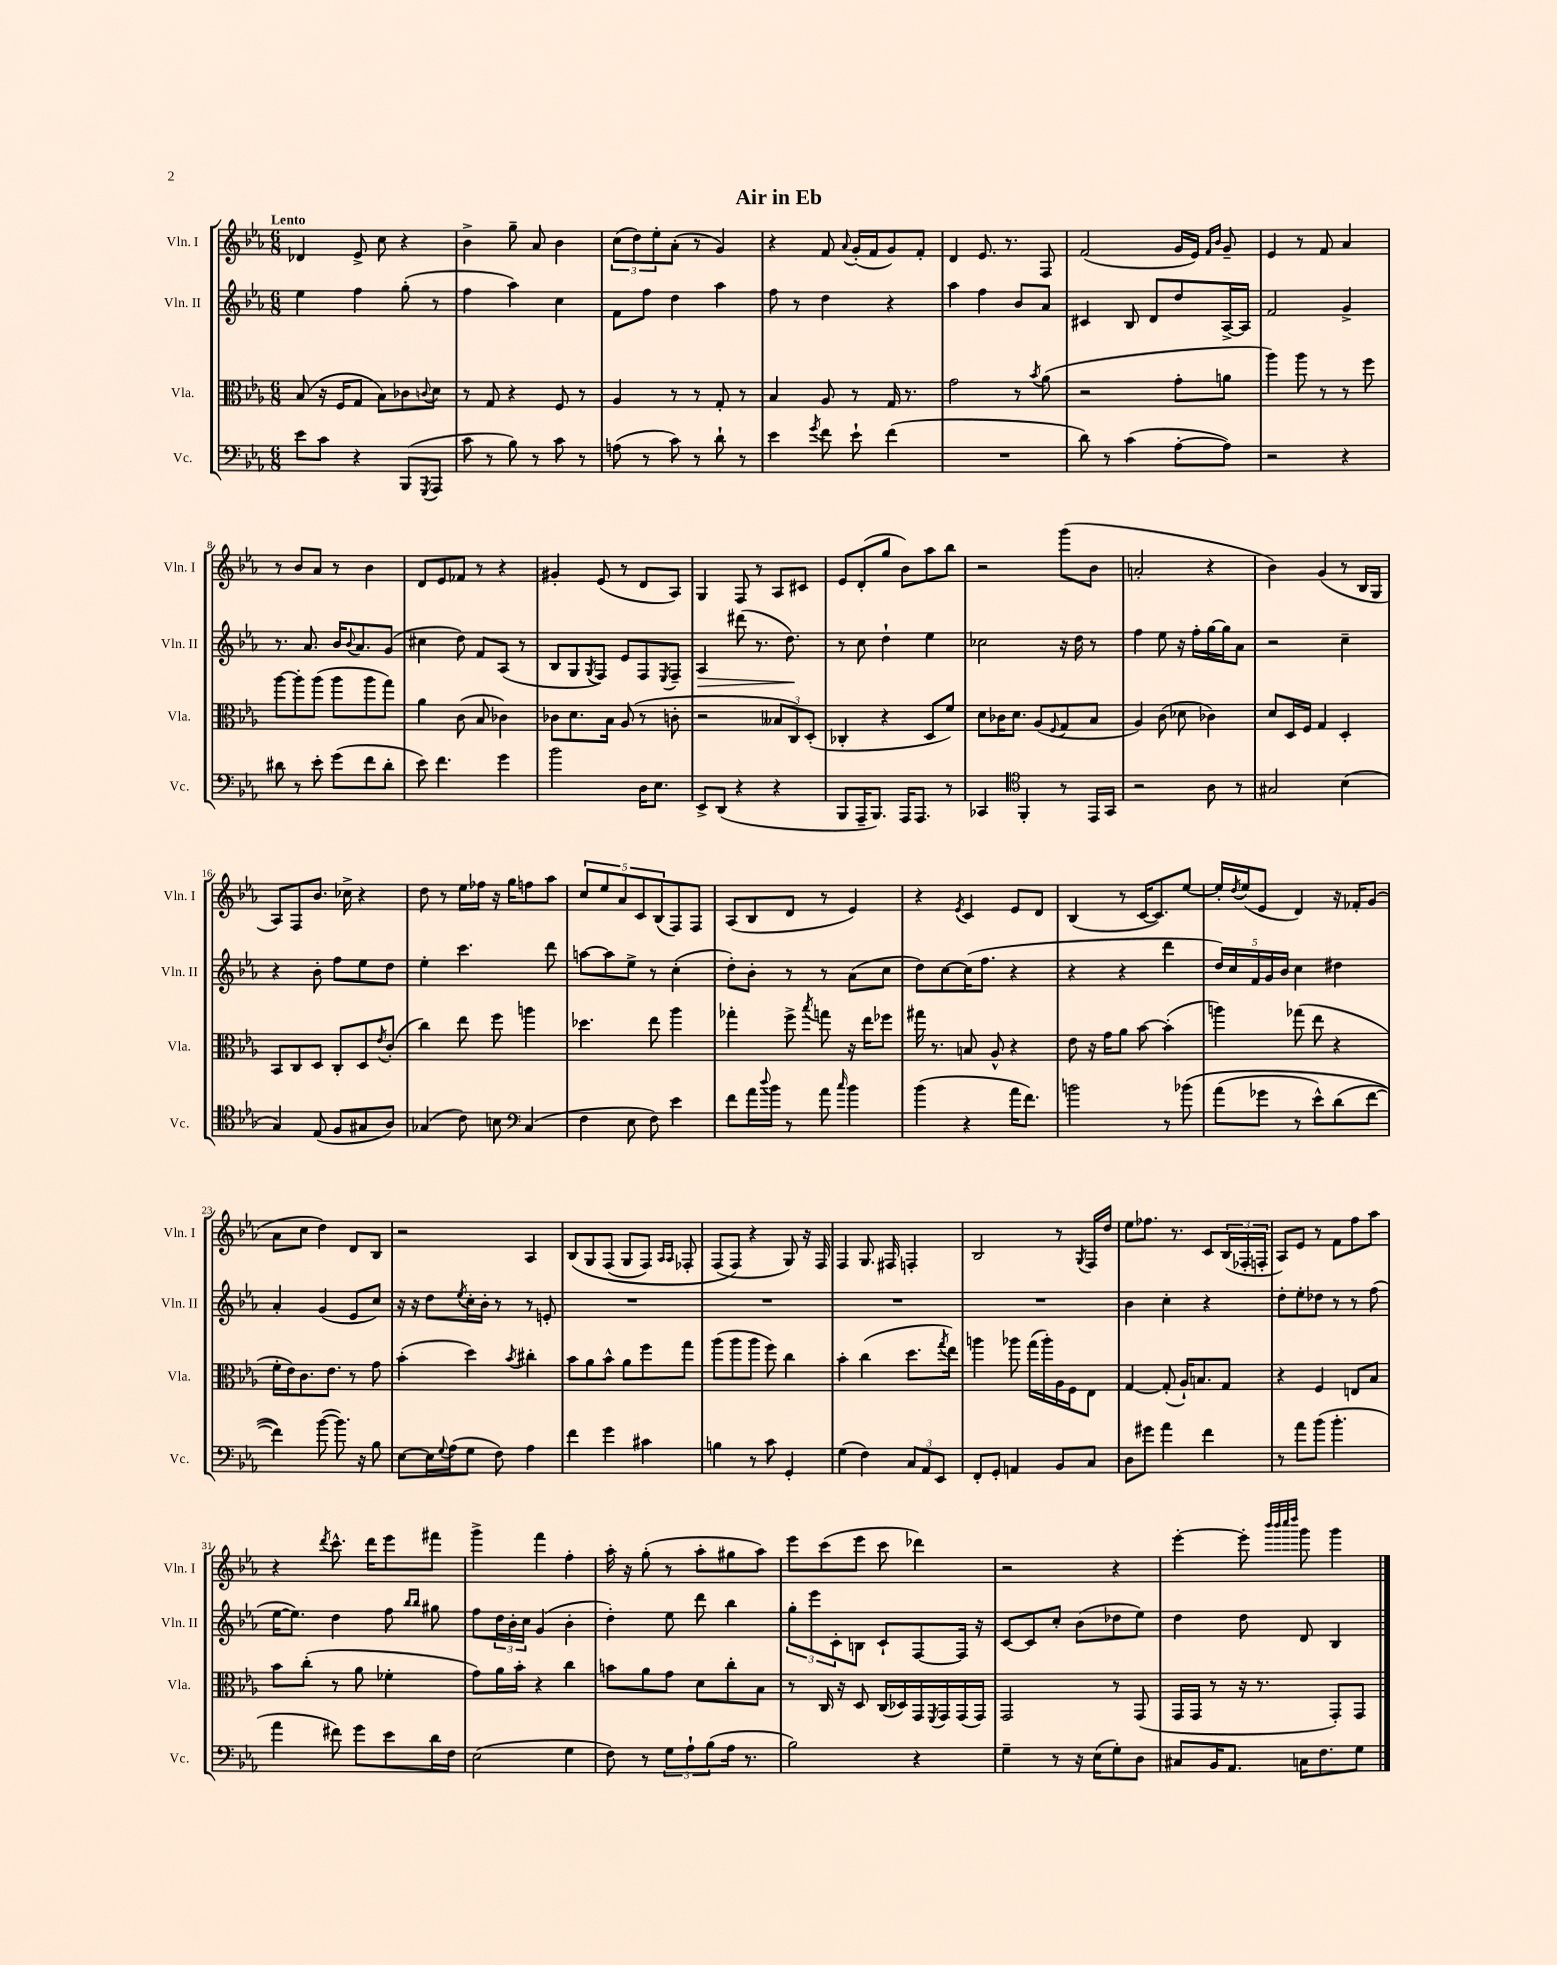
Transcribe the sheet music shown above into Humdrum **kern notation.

**kern	**kern	**kern	**dynam	**kern
*part4	*part3	*part2	*part2	*part1
*staff4	*staff3	*staff2	*staff2	*staff1
*I"Vc.	*I"Vla.	*I"Vln. II	*	*I"Vln. I
*I'Vc.	*I'Vla.	*I'Vln. II	*	*I'Vln. I
*clefF4	*clefC3	*clefG2	*	*clefG2
*k[b-e-a-]	*k[b-e-a-]	*k[b-e-a-]	*	*k[b-e-a-]
*M6/8	*M6/8	*M6/8	*	*M6/8
=1	=1	=1	=1	=1
!	!	!	!	!LO:TX:a:B:t=Lento
8e-\L	(8B-/	4ee-\	.	4d-X/
8c\J	16r	.	.	.
.	16F/KL	.	.	.
4r	8G/J	4ff\	.	8e-^/
.	8B-\L)	.	.	8cc\
(8BBB-/L	8c-X\	(8gg'\	.	4r
8qGGG/	8qqcn/	.	.	.
8AAA-/J	8d\J	8r	.	.
=2	=2	=2	=2	=2
8c\	8r	4ff\	.	4b-^\
8r	8G/	.	.	.
8B-\)	4r	4aa-\)	.	8gg~\
8r	.	.	.	8a-/
8c\	8F/	4cc\	.	4b-\
8r	8r	.	.	.
=3	=3	=3	=3	=3
(8An\	4A-/	8f\L	.	(12cc\L
.	.	.	.	12dd\)
8r	.	8ff\J	.	.
.	.	.	.	12ee-'\
8c\)	8r	4dd\	.	(8a-'\J
8r	8r	.	.	8r
8d`\	8G'/	4aa-\	.	4g/)
8r	8r	.	.	.
=4	=4	=4	=4	=4
4e-\	4B-/	8ff\	.	4r
.	.	8r	.	.
8qg/	.	.	.	.
8f\	8A-/	4dd\	.	8f/
.	.	.	.	8qqa-/
8e-`\	8r	.	.	(16g'/LL
.	.	.	.	16f/J
(4f\	16G/	4r	.	8g/)
.	8.r	.	.	.
.	.	.	.	8f'/J
=5	=5	=5	=5	=5
2.r	2g\	4aa-\	.	4d/
.	.	4ff\	.	8.e-/
.	.	.	.	8.r
.	8r	8b-/L	.	.
.	8qb-/	.	.	.
.	(8a-\	8a-/J	.	8F/
=6	=6	=6	=6	=6
8d\)	2r	4c#X/	.	(2f/
8r	.	.	.	.
(4c\	.	8B-/	.	.
.	.	8d/L	.	.
[8A-'\L	8g'\L	8dd/	.	16g/LL
.	.	.	.	16e-/JJ)
.	.	.	.	16qqf/LL
.	.	.	.	16qqb-/JJ
8A-\J])	8an\J	[16A-^/L	.	8g~/
.	.	16A-/JJ]	.	.
=7	=7	=7	=7	=7
2r	4aa-\)	2f/	.	4e-/
.	8aa-\	.	.	8r
.	8r	.	.	8f/
4r	8r	4g^/	.	4a-/
.	8ff\	.	.	.
!!LO:LB:g=z
=8	=8	=8	=8	=8
8d#X\	[8aa-\L	8.r	.	8r
8r	8aa-'\]	.	.	8b-/L
.	.	8.a-/	.	.
8e-'\	(8aa-\J	.	.	8a-/J
(8g\L	8aa-\L	16b-/KL	.	8r
.	.	8qqb-/	.	.
.	.	8.a-/	.	.
8f\	8aa-\	.	.	4b-\
8d#'\J	8gg\J)	(8g/J	.	.
=9	=9	=9	=9	=9
8e-\)	4a-\	4cc#X\	.	8d/L
4.f\	.	.	.	8e-/
.	(8c\	8dd\)	.	8f-X/J
.	8B-/	8f/L	.	8r
4g\	4c-X\)	(8A-/J	.	4r
.	.	8r	.	.
=10	=10	=10	=10	=10
2b-\	8c-X\L	8B-/L	.	4g#X'/
.	8.d\	8G/	.	.
.	.	8qG/	.	.
.	.	8F/J)	.	(8e-/
.	16B-\Jk	.	.	.
.	(8A-/	8e-/L	.	8r
16D\KL	8r	8F/	.	8d/L
8.E-\J	.	.	.	.
.	.	8qE-/	.	.
.	8cn'\	8F~/J	.	8A-/J)
=11	=11	=11	=11	=11
!	!	!	!LO:HP:b	!
8EE-^/L	2r	4A-/	>	4G/
(8DD/J	.	.	.	.
4r	.	(8ddd#X\	.	8F/
.	.	8.r	.	8r
4r	12B--X/L	.	.	8A-/L
.	.	8.dd\)	.	.
.	12C/)	.	.	.
.	.	.	.	8c#X/J
.	(12D'/J	.	.	.
.	.	.	]	.
=12	=12	=12	=12	=12
8BBB-/L	4C-X'/	8r	.	8e-/L
16AAA-~/K	.	8cc\	.	(8d'/
8.BBB-/J)	.	.	.	.
.	4r	4dd`\	.	8gg/J
16AAA-/KL	.	.	.	8b-\L)
8.AAA-/J	.	.	.	.
.	8D/L	4ee-\	.	8aa-\
8r	8f/J)	.	.	8bb-\J
=13	=13	=13	=13	=13
4CC-X/	8d\L	2cc-X\	.	2r
.	16c-X\K	.	.	.
.	8.d\J	.	.	.
*clefC4	*	*	*	*
4FF'/	.	.	.	.
.	(8A-/L	.	.	.
.	8qqF/	.	.	.
8r	8G/	16r	.	(8ggg\L
.	.	16dd\	.	.
16EE-/LL	8B-/J	8r	.	8b-\J
16GG/JJ	.	.	.	.
=14	=14	=14	=14	=14
2r	4A-/)	4ff\	.	2an'/
.	(8c\	8ee-\	.	.
.	8d-X\	16r	.	.
.	.	16ff'\LL	.	.
8A-\	4c-X\)	[16gg\	.	4r
.	.	16gg\J]	.	.
8r	.	8a-\J	.	.
=15	=15	=15	=15	=15
2G#X/	8d/L	2r	.	4b-\)
.	16D/L	.	.	.
.	16F/JJ	.	.	.
.	4G/	.	.	(4g/
(4B-\	4D'/	4cc~\	.	8r
.	.	.	.	16B-/LL
.	.	.	.	16G/JJ
!!LO:LB:g=z
=16	=16	=16	=16	=16
4G/)	8BB-/L	4r	.	8A-/L)
.	8C/	.	.	8F/
(8E-/	8D/J	8b-'\	.	8.b-/J
8F/L	8C'/L	8ff\L	.	.
.	.	.	.	16cc-X^\
8G#X/	8D/	8ee-\	.	4r
.	8qe-/	.	.	.
8A-/J)	(8c'/J	8dd\J	.	.
=17	=17	=17	=17	=17
(4G-X/	4cc\)	4ee-'\	.	8dd\
.	.	.	.	8r
8c\)	8ee-\	4.ccc\	.	16ee-\LL
.	.	.	.	16ff-X\JJ
8Bn\	8ff\	.	.	16r
.	.	.	.	16gg\KL
*clefF4	*	*	*	*
(4C/	4aan\	.	.	8ffn\
.	.	8ddd\	.	8aa-\J
=18	=18	=18	=18	=18
4F\	4.dd-X\	[8aan\L	.	10cc/L
.	.	.	.	10ee-/
.	.	8aa\]	.	.
.	.	.	.	10a-/
8E-\	.	8ee-^\J	.	.
.	.	.	.	10c/
8F\)	8ee-\	8r	.	.
.	.	.	.	(10B-/
4e-\	4aa-\	(4cc'\	.	8F/)
.	.	.	.	8F/J
=19	=19	=19	=19	=19
8f\L	4gg-X'\	8dd'\L)	.	(8A-/L
16a-\L	.	8b-'\J	.	8B-/
8qqdd/	.	.	.	.
16b-\JJ	.	.	.	.
8r	8ff^\	8r	.	8d/J
.	8qbb-/	.	.	.
8a-\	8ggn\	8r	.	8r
16qqcc/	.	.	.	.
4b-\	16r	(8a-\L	.	4e-/)
.	16ee-\KL	.	.	.
.	8ff-X\J	8cc\J	.	.
=20	=20	=20	=20	=20
(4b-\	16gg#X\	8dd\L)	.	4r
.	8.r	.	.	.
.	.	[8cc\	.	.
.	.	.	.	8qe-/
4r	8Bn/	(16cc\K]	.	4c/
.	.	8.ff\J	.	.
.	8A-^^/	.	.	.
16a-\KL	4r	4r	.	8e-/L
8.f\J)	.	.	.	.
.	.	.	.	8d/J
=21	=21	=21	=21	=21
2bn\	8e-\	4r	.	(4B-/
.	16r	.	.	.
.	16g\KL	.	.	.
.	8a-\J	4r	.	8r
.	[8b-\	.	.	[16c/KL
.	.	.	.	8.c/])
8r	(4b-'\]	4ddd\	.	.
(8b-X\	.	.	.	[8ee-/J
=22	=22	=22	=22	=22
(8a-\L	4aan\)	20dd/LL)	.	16ee-'/LL]
.	.	20cc/	.	.
.	.	.	.	8qdd/
.	.	.	.	(16ee-/J
.	.	20f/	.	.
8g-X\J	.	.	.	8e-/J
.	.	20g/	.	.
.	.	20b-/JJ	.	.
8r	(8gg-X\	4cc\	.	4d/)
8e-^^\L)	8ee-\	.	.	.
(8d\	4r	4dd#X\	.	16r
.	.	.	.	16f-X'/KL
[8f\J	.	.	.	(8g/J
!!LO:LB:g=z
=23	=23	=23	=23	=23
4f\]))	16f'\LL	4a-'/	.	8a-\L
.	16e-\J)	.	.	.
.	8.c\	.	.	8cc\J
([8b-\	.	(4g/	.	4dd\)
.	8.e-\J	.	.	.
8.b-\])	.	.	.	.
.	8r	8e-/L	.	8d/L
16r	.	.	.	.
8B-\	8g\	8cc/J)	.	8B-/J
=24	=24	=24	=24	=24
[8E-\L	(4b-'\	16r	.	2r
.	.	16r	.	.
16E-\L]	.	8dd\L	.	.
8qqG/	.	.	.	.
(16A-\J	.	.	.	.
.	.	8qee-/	.	.
8G\J	4dd\)	16cc'\L	.	.
.	.	16b-'\JJ	.	.
8F\)	.	8r	.	.
.	8qb-/	.	.	.
4A-\	4cc#X'\	8r	.	4A-/
.	.	8en'/	.	.
=25	=25	=25	=25	=25
4f\	8b-\L	2.r	.	(8B-/L
.	8a-\	.	.	8G/
4g\	8b-^^\J	.	.	(8F/J
.	8a-\L	.	.	8G/L
4c#X\	8ff\	.	.	8F/J)
.	.	.	.	16qqA-/LL
.	.	.	.	16qqA-/JJ
.	8gg\J	.	.	8F-X'/
=26	=26	=26	=26	=26
4Bn\	(8aa-\L	2.r	.	(8F/L
.	8aa-\	.	.	8F/J)
8r	8aa-\J	.	.	4r
8c\	8ff\)	.	.	.
4GG'/	4cc\	.	.	8G/)
.	.	.	.	16r
.	.	.	.	16F/
=27	=27	=27	=27	=27
(4G\	4b-'\	2.r	.	4F/
4F\)	(4cc\	.	.	8.G/
.	.	.	.	16F#X/
12C/L	8.dd\L	.	.	4Fn'/
12AA-/	.	.	.	.
12EE-/J	.	.	.	.
.	8qgg/	.	.	.
.	16ee-\Jk)	.	.	.
=28	=28	=28	=28	=28
8FF'/L	4aan\	2.r	.	2B-/
8GG'/J	.	.	.	.
4AAn/	8aa-X\	.	.	.
.	(16gg\LL	.	.	.
.	16aa-'\)	.	.	.
8BB-/L	16A-\	.	.	8r
.	16F\J	.	.	.
.	.	.	.	8qG/
8C/J	8E-\J	.	.	16F/LL
.	.	.	.	16dd/JJ
=29	=29	=29	=29	=29
8D\L	[4G/	4b-\	.	8ee-\L
8g#X\J	.	.	.	8.ff-X\J
4a-\	(8G'/]	4cc'\	.	.
.	.	.	.	8.r
.	16A-`/KL)	.	.	.
.	8.Bn/	.	.	.
4f\	.	4r	.	8c/L
.	8G/J	.	.	(24B-/L
.	.	.	.	24F-X'/
.	.	.	.	24Fn'/JJ
=30	=30	=30	=30	=30
8r	4r	8dd'\L	.	8A-/L)
8a-\L	.	8ee-'\	.	8e-/J
(8b-\J	4F/	8dd-X\J	.	8r
4.b-'\	.	8r	.	8f\L
.	8En/L	8r	.	8ff\
.	8B-/J	(8ff\	.	8aa-\J
!!LO:LB:g=z
=31	=31	=31	=31	=31
4a-\	8b-\L	[16ee-\KL	.	4r
.	.	8.ee-\J])	.	.
.	(8cc'\J	.	.	.
.	.	.	.	8qddd/
8f#X\)	8r	4dd\	.	8.ccc^^\
8g\L	8a-\	.	.	.
.	.	.	.	16ddd\KL
8e-\	4f-X'\	8ff\	.	8eee-\
.	.	16qqbb-/LL	.	.
.	.	16qqbb-/JJ	.	.
16d\L	.	8gg#X\	.	8fff#X\J
16F\JJ	.	.	.	.
=32	=32	=32	=32	=32
(2E-\	8g\L)	8ff\L	.	4ggg^\
.	16a-\L	24dd\L	.	.
.	.	24b-'\	.	.
.	16b-'\JJ	.	.	.
.	.	24cc\JJ	.	.
.	4r	(4g/	.	4fff\
4G\	4cc\	4b-'\	.	4ff'\
=33	=33	=33	=33	=33
8F\)	8bn\L	4dd'\)	.	16aa-'\
.	.	.	.	16r
8r	8a-\	.	.	(8gg'\
12G\L	8g\J	8ee-\	.	8r
12A-`\	.	.	.	.
.	8d\L	8ddd\	.	8aa-'\L
(12B-\	.	.	.	.
16A-\Jk	8cc'\	4bb-\	.	8gg#X\
8.r	.	.	.	.
.	8B-\J	.	.	8aa-\J)
=34	=34	=34	=34	=34
2B-\)	8r	12gg'\L	.	8eee-\L
.	.	12eee-\	.	.
.	16C/	.	.	(8ccc\
.	.	12c'\	.	.
.	16r	.	.	.
.	8D/	8Bn\J	.	8eee-\J
.	(16C/LL	8c`/L	.	8ccc\
.	16D-X/)	.	.	.
4r	16GG/	[8F/	.	4ddd-X\)
.	8qFF/	.	.	.
.	16GG/	.	.	.
.	(16GG/	16F/Jk]	.	.
.	16GG/JJ)	16r	.	.
=35	=35	=35	=35	=35
4G~\	2GG/	[8c/L	.	2r
.	.	8c/]	.	.
8r	.	8cc'/J	.	.
16r	.	(8b-\L	.	.
(16E-\KL	.	.	.	.
8G'\)	8r	8dd-X\	.	4r
8D\J	(8GG/	8ee-\J)	.	.
=36	=36	=36	=36	=36
8C#X/L	16GG/LL	4dd\	.	[4eee-'\
.	16GG/JJ	.	.	.
16BB-/K	8r	.	.	.
8.AA-/J	.	.	.	.
.	16r	8dd\	.	8eee-'\]
.	8.r	.	.	.
.	.	.	.	32qqbbb-/LLL
.	.	.	.	32qqbbb-/
.	.	.	.	32qqcccc/
.	.	.	.	32qqdddd/JJJ
16Cn\KL	.	8d/	.	8ggg\
8.F\	.	.	.	.
.	8GG'/L)	4B-/	.	4ggg\
8G\J	8GG/J	.	.	.
==	==	==	==	==
*-	*-	*-	*-	*-
